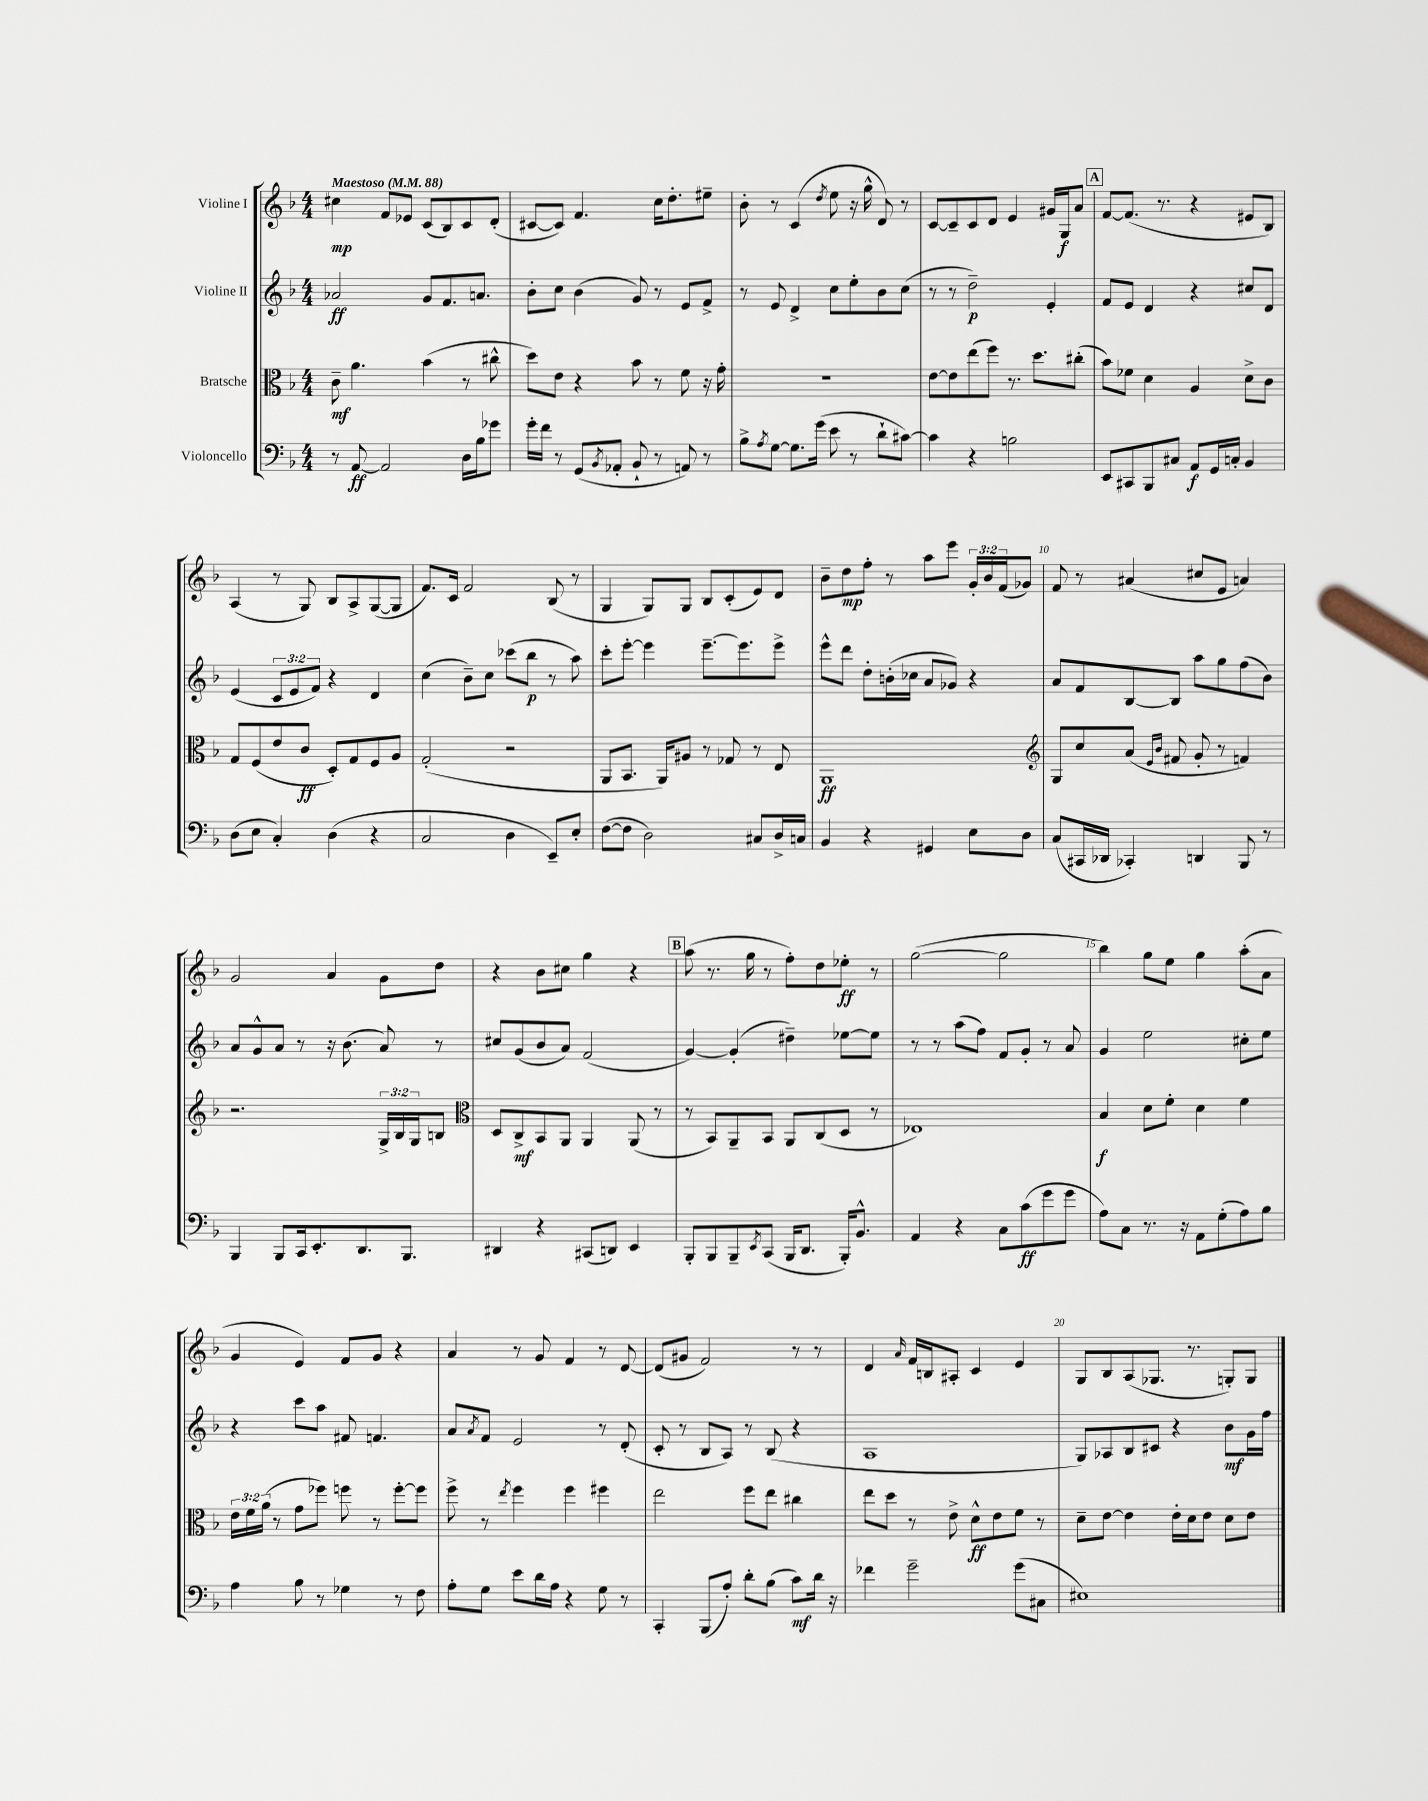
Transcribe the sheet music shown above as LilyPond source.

<<
\new StaffGroup <<
\new Staff = "s0" \with { instrumentName = "Violine I" } {
    \clef treble \key f \major \numericTimeSignature \time 4/4 \override Staff.TupletNumber.text = #tuplet-number::calc-fraction-text \tempo "Maestoso" 4 = 88
    cis''4\mp f'8 ees'8 c'8( bes8) c'8 d'8-.( |
    cis'8~ cis'8) f'4. c''16 d''8.-. eis''8-- |
    bes'8-. r8 c'4( \acciaccatura { d''8 } e''8 r16 g''16-^ d'8) r8 |
    c'8~ c'8-- c'8 d'8 e'4 gis'16 g16\f a'8 |
    \mark \markup { \box "A" } f'8~ f'8.( r8. r4 eis'8 bes8) |
    a4( r8 g8) bes8 a8-> g8~( g8 |
    f'8.) c'16 f'2 bes8( r8 |
    g4 g8) g8 bes8 c'8-.( e'8) d'8 |
    bes'8-- d''8\mp f''8-. r8 a''8 e'''8 \tuplet 3/2 { g'16-. bes'16 f'16( } ges'8) |
    f'8 r8 ais'4( cis''8 e'8 a'4) |
    g'2 a'4 g'8 d''8 |
    r4 bes'8 cis''8 g''4 r4 |
    \mark \markup { \box "B" } a''8( r8. g''16 r8 f''8-.) d''8 ees''8-.\ff r8 |
    g''2~( g''2 |
    bes''4) g''8 e''8 g''4 a''8-.( a'8 |
    g'4 e'4) f'8 g'8 r4 |
    a'4 r8 g'8 f'4 r8 d'8~ |
    d'8( gis'8 f'2) r8 r8 |
    d'4 \grace { a'16 } f'16 b16 ais8-. c'4 e'4 |
    g8 bes8 a8( ges8. r8. g8-.) g8 \bar "|." |
}
\new Staff = "s1" \with { instrumentName = "Violine II" } {
    \clef treble \key f \major \numericTimeSignature \time 4/4 \override Staff.TupletNumber.text = #tuplet-number::calc-fraction-text
    aes'2\ff g'8 f'8. a'8. |
    bes'8-. c''8 bes'4( g'8) r8 e'8 f'8-> |
    r8 e'8 d'4-> c''8 e''8-. bes'8 c''8( |
    r8 r8 d''2--\p) e'4-. |
    \mark \markup { \box "A" } f'8 e'8 d'4 r4 cis''8 d'8 |
    e'4( \tuplet 3/2 { c'8 e'8 f'8) } r4 d'4 |
    c''4( bes'8--) c''8 ces'''8( bes''8\p r8 a''8) |
    c'''8-. e'''8~-. e'''4 e'''8.~-- e'''8. e'''8-> |
    e'''8-^ d'''8 d''8-. b'16-.( ces''16 a'8 ges'8) r4 |
    a'8 f'8 bes8~ bes8 a''8 g''8 f''8( bes'8) |
    a'8 g'8-^ a'8 r8 r16 bes'8.( a'8) r8 |
    cis''8 g'8( bes'8 a'8) f'2( |
    \mark \markup { \box "B" } g'4~) g'4-.( dis''4--) ees''8~ ees''8 |
    r8 r8 a''8( f''8) f'8 g'8-. r8 a'8 |
    g'4 e''2 cis''8-. e''8 |
    r4 c'''8 a''8 fis'8 f'4. |
    a'8 \acciaccatura { a'8 } f'8 e'2 r8 d'8-.( |
    c'8-. r8 bes8 a8) r8 bes8( r4 |
    a1 |
    g8) aes8 bes8 cis'8 r4 bes'8\mf g'16 f''16 \bar "|." |
}
\new Staff = "s2" \with { instrumentName = "Bratsche" } {
    \clef alto \key f \major \numericTimeSignature \time 4/4 \override Staff.TupletNumber.text = #tuplet-number::calc-fraction-text
    c'8--\mf a'4. bes'4( r8 cis''8-^ |
    d''8) e'8 r4 bes'8 r8 f'8 r16 g'16-. |
    r1 |
    e'8~ e'8 e''8( f''8) r8. d''8. cis''8-.( |
    \mark \markup { \box "A" } bes'8) fes'8 d'4 a4 d'8-> c'8 |
    g8 f8( e'8 c'8\ff d8-.) g8 f8 a8 |
    g2-.( r2 |
    a,8 bes,8. a,16) ais8 r8 ges8 r8 e8 |
    a,1\ff |
    \clef treble g8 c''8 a'8( \grace { e'16 bes'16 } fis'8 g'8-. r8 f'4) |
    r2. \tuplet 3/2 { g16-> bes16 g16 } b8 |
    \clef alto d8 c8->\mf bes,8 a,8 a,4 a,8( r8 |
    \mark \markup { \box "B" } r8 bes,8) a,8-- bes,8 a,8 c8( d8 r8 |
    ees1) |
    bes4\f d'8 f'8-. d'4 f'4 |
    \tuplet 3/2 { e'16 f'16 a'16( } r8 g'8 fes''8) f''8 r8 f''8~-. f''8 |
    f''8-> r8 \acciaccatura { e''8 } f''4 f''4 fis''4 |
    e''2 f''8 e''8 cis''4 |
    e''8 d''8 r8 e'8-> d'8-^\ff e'8 f'8 r8 |
    d'8-- e'8~ e'4 e'16-. d'16 e'8 d'8 e'8 \bar "|." |
}
\new Staff = "s3" \with { instrumentName = "Violoncello" } {
    \clef bass \key f \major \numericTimeSignature \time 4/4
    r8 a,8~\ff a,2 d16 bes16 ges'8 |
    g'16-. f'16 r8 g,8( \acciaccatura { bes,8 } aes,8-. bes,8-! r8 a,8) r8 |
    bes8-> \acciaccatura { a8 } g8~ g8. g'16( e'8 r8 d'8-! cis'8~) |
    cis'4 r4 b2 |
    \mark \markup { \box "A" } e,8 cis,8 bes,,8 cis8 a,8\f g,16 c16-. bes,4 |
    d8( e8 c4-.) d4( r4 |
    c2 d4 e,8--) e8-. |
    f8~( f8 d2) cis8 d16-> c16 |
    bes,4 r4 gis,4 e8 d8 |
    c8( cis,16 des,16 ces,4-.) d,4 bes,,8 r8 |
    bes,,4 bes,,8 c,16 e,8.-. d,8. bes,,8. |
    dis,4 r4 cis,8( d,8) e,4 |
    \mark \markup { \box "B" } bes,,8-. bes,,8 bes,,8-- \acciaccatura { e,8 } c,8( bes,,16 d,8. bes,,16-.) bes,8.-^ |
    a,4 r4 c8 c'8\ff( g'8 g'8 |
    a8) c8 r8. r16 a,8 g8-.( a8) bes8 |
    a4 bes8 r8 ges4 r8 f8 |
    a8-. g8 e'8 d'16 a16 r4 g8 r8 |
    c,4-. bes,,8( a8-.) d'8-. bes8( c'8\mf) d'16 r16 |
    fes'4 g'2-- g'8( cis8 |
    eis1) \bar "|." |
}
>>
>>
\layout { \context { \Score \override BarNumber.break-visibility = ##(#f #t #t) barNumberVisibility = #(every-nth-bar-number-visible 5) } }
